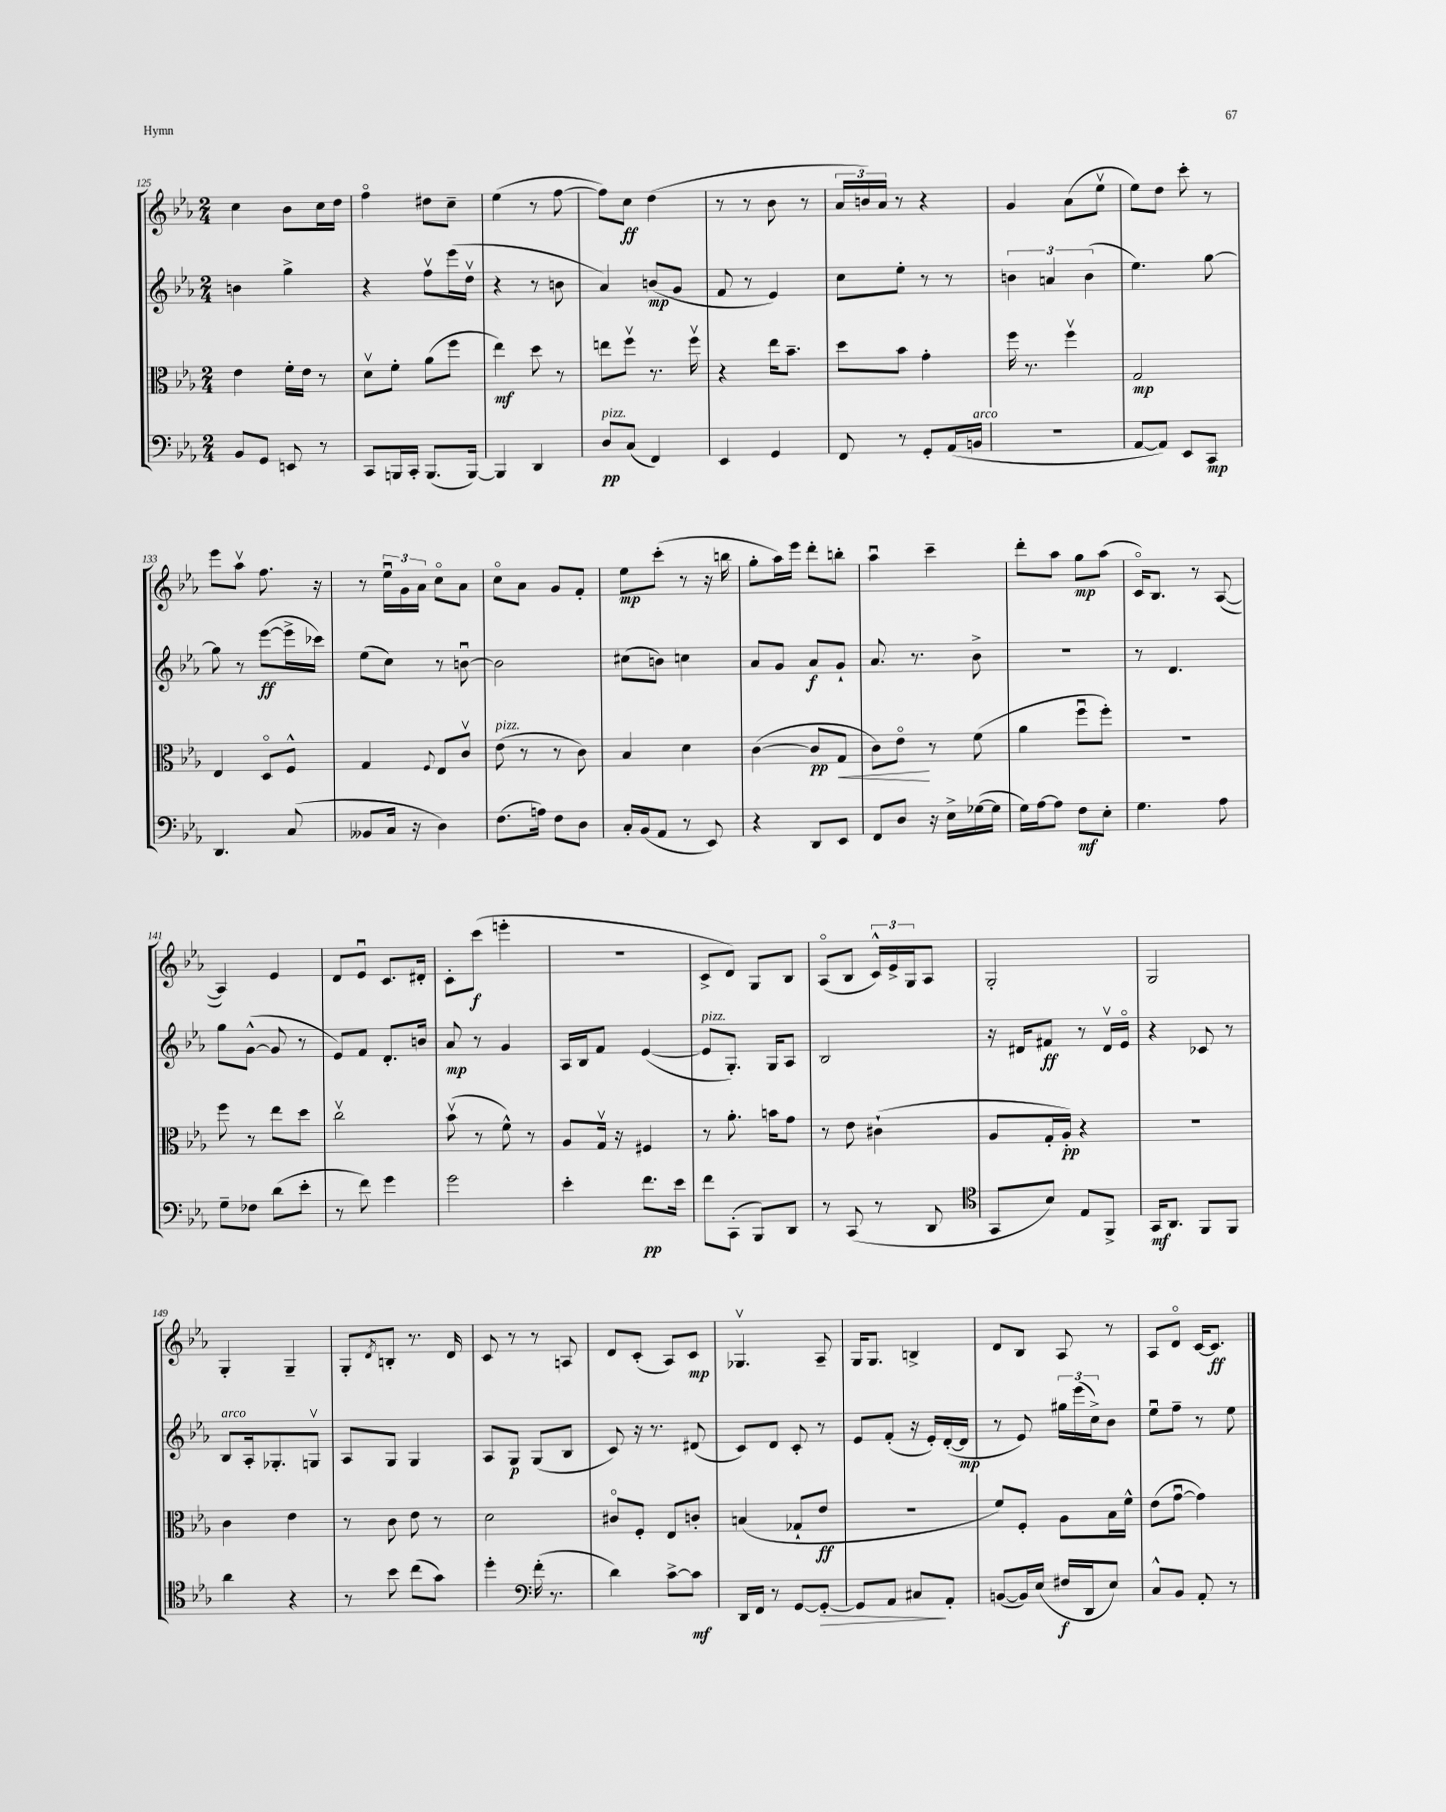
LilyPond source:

<<
\new StaffGroup <<
\new Staff = "s0" {
    \clef treble \key ees \major \numericTimeSignature \time 2/4
    c''4 bes'8 c''16 d''16 |
    f''4\flageolet dis''8 c''8-- |
    ees''4( r8 f''8~ |
    f''8) c''8\ff d''4( |
    r8 r8 bes'8 r8 |
    \tuplet 3/2 { aes'16 b'16) aes'16 } r8 r4 |
    g'4 aes'8( ees''8\upbow |
    ees''8) d''8 c'''8-. r8 |
    ees'''8 aes''8\upbow f''8. r16 |
    r8 \tuplet 3/2 { ees''16\downbow g'16 aes'16 } c''8\flageolet aes'8 |
    c''8\flageolet aes'8 g'8 f'8-. |
    ees''8\mp c'''8-.( r8 r16 b''16 |
    g''8-. aes''16) ees'''16 d'''8-. b''8-. |
    aes''4\downbow c'''4-- |
    d'''8-. aes''8 g''8\mp aes''8( |
    c'16\flageolet) bes8. r8 aes8~( |
    aes4) ees'4 |
    d'8 ees'8\downbow c'8. dis'16-. |
    c'8-. c'''8\f( e'''4-. |
    r2 |
    c'8-> d'8) g8 bes8 |
    aes8\flageolet( bes8 \tuplet 3/2 { c'16-^) ees'16-> g16 } aes8 |
    g2-. |
    g2 |
    g4-. g4-- |
    g8-. \acciaccatura { d'8 } b8-. r8. d'16 |
    c'8 r8 r8 a8 |
    d'8 c'8-.( aes8) c'8\mp |
    ges4.\upbow aes8-- |
    g16 g8. b4-> |
    d'8 bes8 aes8 r8 |
    aes8 d'8\flageolet c'16~ c'8.\ff \bar "|." |
}
\new Staff = "s1" {
    \clef treble \key ees \major \numericTimeSignature \time 2/4
    b'4 g''4-> |
    r4 f''8\upbow ees'''16( d''16\upbow |
    r4 r8 b'8 |
    aes'4) b'8\mp( g'8 |
    f'8 r8 ees'4) |
    c''8 ees''8-. r8 r8 |
    \tuplet 3/2 { b'4 a'4 b'4( } |
    ees''4.) g''8~ |
    g''8 r8 ees'''8~\ff( ees'''16-> ces'''16) |
    ees''8( c''8) r8 b'8~\downbow |
    b'2 |
    cis''8( b'8) c''4 |
    aes'8 g'8 aes'8\f g'8-! |
    aes'8. r8. bes'8-> |
    r2 |
    r8 d'4. |
    g''8 g'8~-^( g'8 r8 |
    ees'8) f'8 d'8.-. b'16 |
    aes'8\mp r8 g'4 |
    aes16 bes16 f'8 ees'4~( |
    ees'8^\markup { \italic "pizz." } g8.-.) g16 aes8 |
    bes2 |
    r16 dis'16 fis'8\ff r8 dis'16\upbow ees'16\flageolet |
    r4 ces'8 r8 |
    bes8^\markup { \italic "arco" } aes16-. ges8.-. g8\upbow |
    aes8 g8 g4 |
    aes8 g8\p g8( bes8 |
    c'8) r16 r8. dis'8( |
    c'8) d'8 c'8-. r8 |
    ees'8 f'8-.( r16 ees'16-.) d'16~-.( d'16\mp |
    r8 ees'8) \tuplet 3/2 { gis''16 ees'''16( c''16->) } bes'8 |
    ees''8\downbow f''8-- r8 ees''8 \bar "|." |
}
\new Staff = "s2" {
    \clef alto \key ees \major \numericTimeSignature \time 2/4
    ees'4 f'16-. ees'16 r8 |
    d'8\upbow f'8-. aes'8( f''8 |
    ees''4\mf) d''8 r8 |
    e''8 f''8\upbow r8. f''16\upbow |
    r4 ees''16 bes'8.-- |
    d''8 bes'8 g'4-. |
    f''16 r8. f''4\upbow |
    g2\mp |
    ees4 d8\flageolet f8-^ |
    g4 \appoggiatura { f8 } ees8 c'8\upbow |
    ees'8^\markup { \italic "pizz." }( r8 r8 c'8) |
    bes4 d'4 |
    c'4~( c'8\pp g8\< |
    c'8) ees'8\flageolet\! r8 f'8( |
    aes'4 f''8\downbow f''8-.) |
    r2 |
    f''8 r8 ees''8 d''8 |
    c''2\upbow |
    bes'8\upbow( r8 f'8-^) r8 |
    aes8 g16\upbow r16 fis4 |
    r8 aes'8.-. b'16 g'8 |
    r8 ees'8 cis'4-!( |
    aes8 g16-. aes16-.\pp) r4 |
    R2 |
    c'4 ees'4 |
    r8 c'8 ees'8 r8 |
    d'2 |
    cis'8\flageolet f8-. ees8 c'8-. |
    b4( ges8-! ees'8\ff |
    r2 |
    f'8) f8-. aes8 bes16 f'16-^ |
    ees'8( g'8~\downbow g'4) \bar "|." |
}
\new Staff = "s3" {
    \clef bass \key ees \major \numericTimeSignature \time 2/4
    bes,8 g,8 e,8 r8 |
    c,8 b,,16 c,16-. b,,8.( b,,16~) |
    b,,4 d,4 |
    d8\pp^\markup { \italic "pizz." } c8( f,4) |
    ees,4 g,4 |
    f,8 r8 g,8-. aes,16( b,16^\markup { \italic "arco" } |
    R2 |
    aes,8~ aes,8) ees,8 c,8\mp |
    d,4. c8( |
    beses,8 c16 r16 d4) |
    f8.( a16) f8 d8 |
    c16-. bes,16( aes,8 r8 ees,8) |
    r4 d,8 ees,8 |
    f,8 d8 r16 ees16-> ges16~( ges16 |
    g16) aes16~ aes8 f8\mf ees8-. |
    g4. aes8 |
    g8-- fes8 d'8( ees'8-. |
    r8 f'8) g'4 |
    g'2 |
    ees'4-. f'8.\pp ees'16 |
    f'8 c,8-.( bes,,8) d,8 |
    r8 c,8( r8 d,8 |
    \clef tenor g,8 bes8) ees8 f,8-> |
    g,16\mf aes,8. f,8 f,8 |
    aes'4 r4 |
    r8 bes'8 c''8( g'8) |
    d''4-. \clef bass f'16-.( r8. |
    d'4) c'8~-> c'8\mf |
    d,16 f,16 r8 g,8~ g,8~-.\> |
    g,8 aes,8 cis8\! aes,8-. |
    b,8~( b,16) ees16( fis16\f d,16 ees8) |
    c8-^ bes,8 aes,8-. r8 \bar "|." |
}
>>
>>
\layout { \context { \Score currentBarNumber = #125 } }
